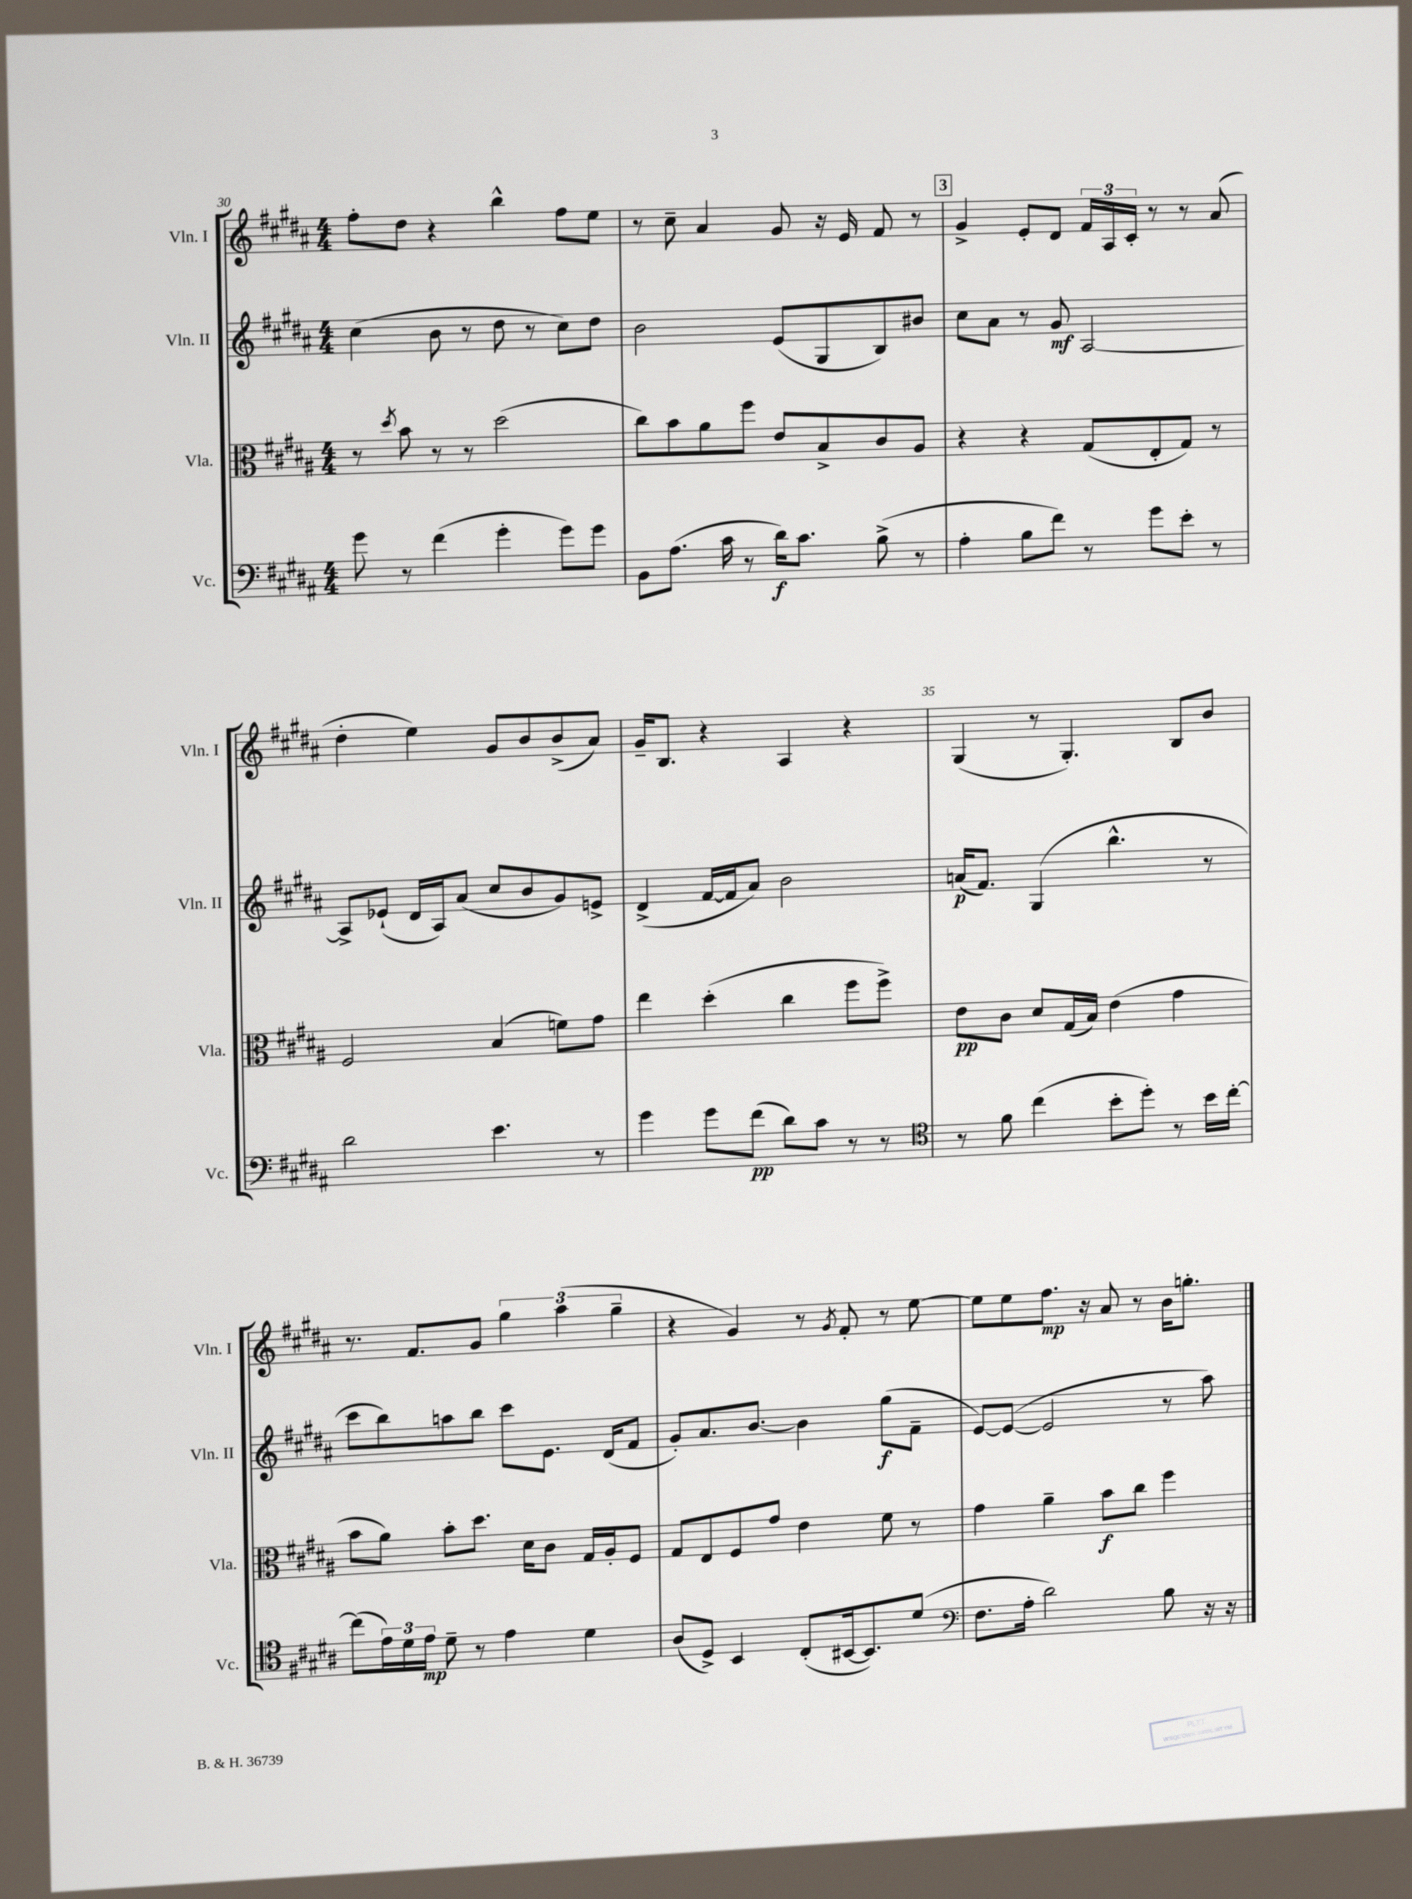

**kern	**dynam	**kern	**dynam	**kern	**dynam	**kern	**dynam
*part4	*part4	*part3	*part3	*part2	*part2	*part1	*part1
*staff4	*staff4	*staff3	*staff3	*staff2	*staff2	*staff1	*staff1
*I"Vc.	*	*I"Vla.	*	*I"Vln. II	*	*I"Vln. I	*
*I'Vc.	*	*I'Vla.	*	*I'Vln. II	*	*I'Vln. I	*
*clefF4	*	*clefC3	*	*clefG2	*	*clefG2	*
*k[f#c#g#d#a#]	*	*k[f#c#g#d#a#]	*	*k[f#c#g#d#a#]	*	*k[f#c#g#d#a#]	*
*M4/4	*	*M4/4	*	*M4/4	*	*M4/4	*
=30	=30	=30	=30	=30	=30	=30	=30
8g#\	.	8r	.	(4cc#\	.	8ff#'\L	.
.	.	8qdd#/	.	.	.	.	.
8r	.	8b\	.	.	.	8dd#\J	.
(4f#\	.	8r	.	8b\	.	4r	.
.	.	8r	.	8r	.	.	.
4g#'\	.	(2dd#\	.	8dd#\	.	4bb^^\	.
.	.	.	.	8r	.	.	.
8g#\L)	.	.	.	8cc#\L)	.	8ff#\L	.
8g#\J	.	.	.	8dd#\J	.	8ee\J	.
=31	=31	=31	=31	=31	=31	=31	=31
8BB\L	.	8cc#\L)	.	2b\	.	8r	.
(8.A#\J	.	8b\	.	.	.	8cc#~\	.
.	.	8a#\	.	.	.	4a#/	.
16c#\	.	.	.	.	.	.	.
8r	.	8ff#\J	.	.	.	.	.
16d#\KL)	f	8e/L	.	(8e/L	.	8g#/	.
8.c#\J	.	.	.	.	.	.	.
.	.	8B^/	.	8G#/	.	16r	.
.	.	.	.	.	.	16e/	.
(8B^\	.	8c#/	.	8B/)	.	8f#/	.
8r	.	8A#/J	.	8b#X/J	.	8r	.
!!LO:REH:place=s1:t=3
=32	=32	=32	=32	=32	=32	=32	=32
4A#'\	.	4r	.	8cc#\L	.	4g#^/	.
.	.	.	.	8a#\J	.	.	.
8B\L	.	4r	.	8r	.	8e'/L	.
8f#\J)	.	.	.	8g#/	mf	8d#/J	.
8r	.	(8G#/L	.	[2A#/	.	24f#/LL	.
.	.	.	.	.	.	24A#/	.
.	.	.	.	.	.	24c#'/JJ	.
8g#\L	.	8E'/	.	.	.	8r	.
8e'\J	.	8G#/J)	.	.	.	8r	.
8r	.	8r	.	.	.	(8a#/	.
!!LO:LB:g=z
=33	=33	=33	=33	=33	=33	=33	=33
2d#\	.	2F#/	.	8A#^/L]	.	4dd#'\	.
.	.	.	.	(8e-X`/J	.	.	.
.	.	.	.	16d#/LL	.	4ee\)	.
.	.	.	.	16A#/J)	.	.	.
.	.	.	.	(8a#/J	.	.	.
4.e\	.	(4B/	.	8cc#/L	.	8g#/L	.
.	.	.	.	8b/	.	8b/	.
.	.	8fn\L)	.	8g#/)	.	(8b^/	.
8r	.	8g#\J	.	8en^/J	.	8a#/J)	.
=34	=34	=34	=34	=34	=34	=34	=34
4g#\	.	4ee\	.	(4d#^/	.	16g#~/KL	.
.	.	.	.	.	.	8.B/J	.
8g#\L	.	(4dd#'\	.	[16f#/LL	.	4r	.
.	.	.	.	16f#/J]	.	.	.
(8f#\J	pp	.	.	8a#/J)	.	.	.
8d#\L)	.	4cc#\	.	2b\	.	4A#/	.
8c#\J	.	.	.	.	.	.	.
8r	.	8ff#\L	.	.	.	4r	.
8r	.	8ff#^\J)	.	.	.	.	.
=35	=35	=35	=35	=35	=35	=35	=35
*clefC4	*	*	*	*	*	*	*
8r	.	8e\L	pp	(16an/KL	p	(4G#/	.
.	.	.	.	8.f#/J)	.	.	.
8f#\	.	8c#\J	.	.	.	.	.
(4cc#\	.	8d#/L	.	(4G#/	.	8r	.
.	.	(16G#/L	.	.	.	4.G#'/)	.
.	.	16B/JJ)	.	.	.	.	.
8b'\L	.	(4e\	.	4.bb^^\	.	.	.
8dd#'\J)	.	.	.	.	.	.	.
8r	.	4g#\	.	.	.	8B/L	.
16b\LL	.	.	.	8r	.	8b/J	.
[16cc#'\JJ	.	.	.	.	.	.	.
!!LO:LB:g=z
=36	=36	=36	=36	=36	=36	=36	=36
(8cc#\L]	.	8b\L	.	8ccc#\L	.	8.r	.
24e\L)	.	8a#\J)	.	8bb\)	.	.	.
24d#\	.	.	.	.	.	.	.
.	.	.	.	.	.	8.f#/L	.
24e\JJ	mp	.	.	.	.	.	.
8d#~\	.	8b'\L	.	8aan\	.	.	.
8r	.	8.dd#\J	.	8bb\J	.	8g#/J	.
4e\	.	.	.	8ccc#\L	.	6gg#\	.
.	.	16d#\KL	.	.	.	.	.
.	.	8c#\J	.	8.e\J	.	.	.
.	.	.	.	.	.	(6aa#\	.
4d#\	.	16G#/LL	.	.	.	.	.
.	.	16A#'/J	.	(16d#/KL	.	.	.
.	.	.	.	.	.	6gg#~\	.
.	.	8F#/J	.	8f#/J	.	.	.
=37	=37	=37	=37	=37	=37	=37	=37
(8A#/L	.	8G#/L	.	8g#'/L)	.	4r	.
8D#^/J)	.	8E/	.	8.a#/	.	.	.
4BB/	.	8F#/	.	.	.	4g#/)	.
.	.	.	.	[8.b/J	.	.	.
.	.	8g#/J	.	.	.	.	.
(8C#'/L	.	4e\	.	4b\]	.	8r	.
.	.	.	.	.	.	8qg#/	.
[16BB#X/k	.	.	.	.	.	8f#'/	.
8.BB#/])	.	.	.	.	.	.	.
.	.	8f#\	.	(8gg#\L	f	8r	.
(8d#/J	.	8r	.	8f#~\J	.	[8ee\	.
=38	=38	=38	=38	=38	=38	=38	=38
*clefF4	*	*	*	*	*	*	*
8.F#\L	.	4g#\	.	[8e/L)	.	8ee\L]	.
.	.	.	.	(8e/J_	.	8ee\	.
16A#'\Jk	.	.	.	.	.	.	.
2d#\)	.	4a#~\	.	2e/]	.	8.ff#\J	mp
.	.	.	.	.	.	16r	.
.	.	8b\L	f	.	.	8a#/	.
.	.	8cc#\J	.	.	.	8r	.
8B\	.	4ff#\	.	8r	.	16b\KL	.
.	.	.	.	.	.	8.ggn'\J	.
16r	.	.	.	8aa#\)	.	.	.
16r	.	.	.	.	.	.	.
==	==	==	==	==	==	==	==
*-	*-	*-	*-	*-	*-	*-	*-
